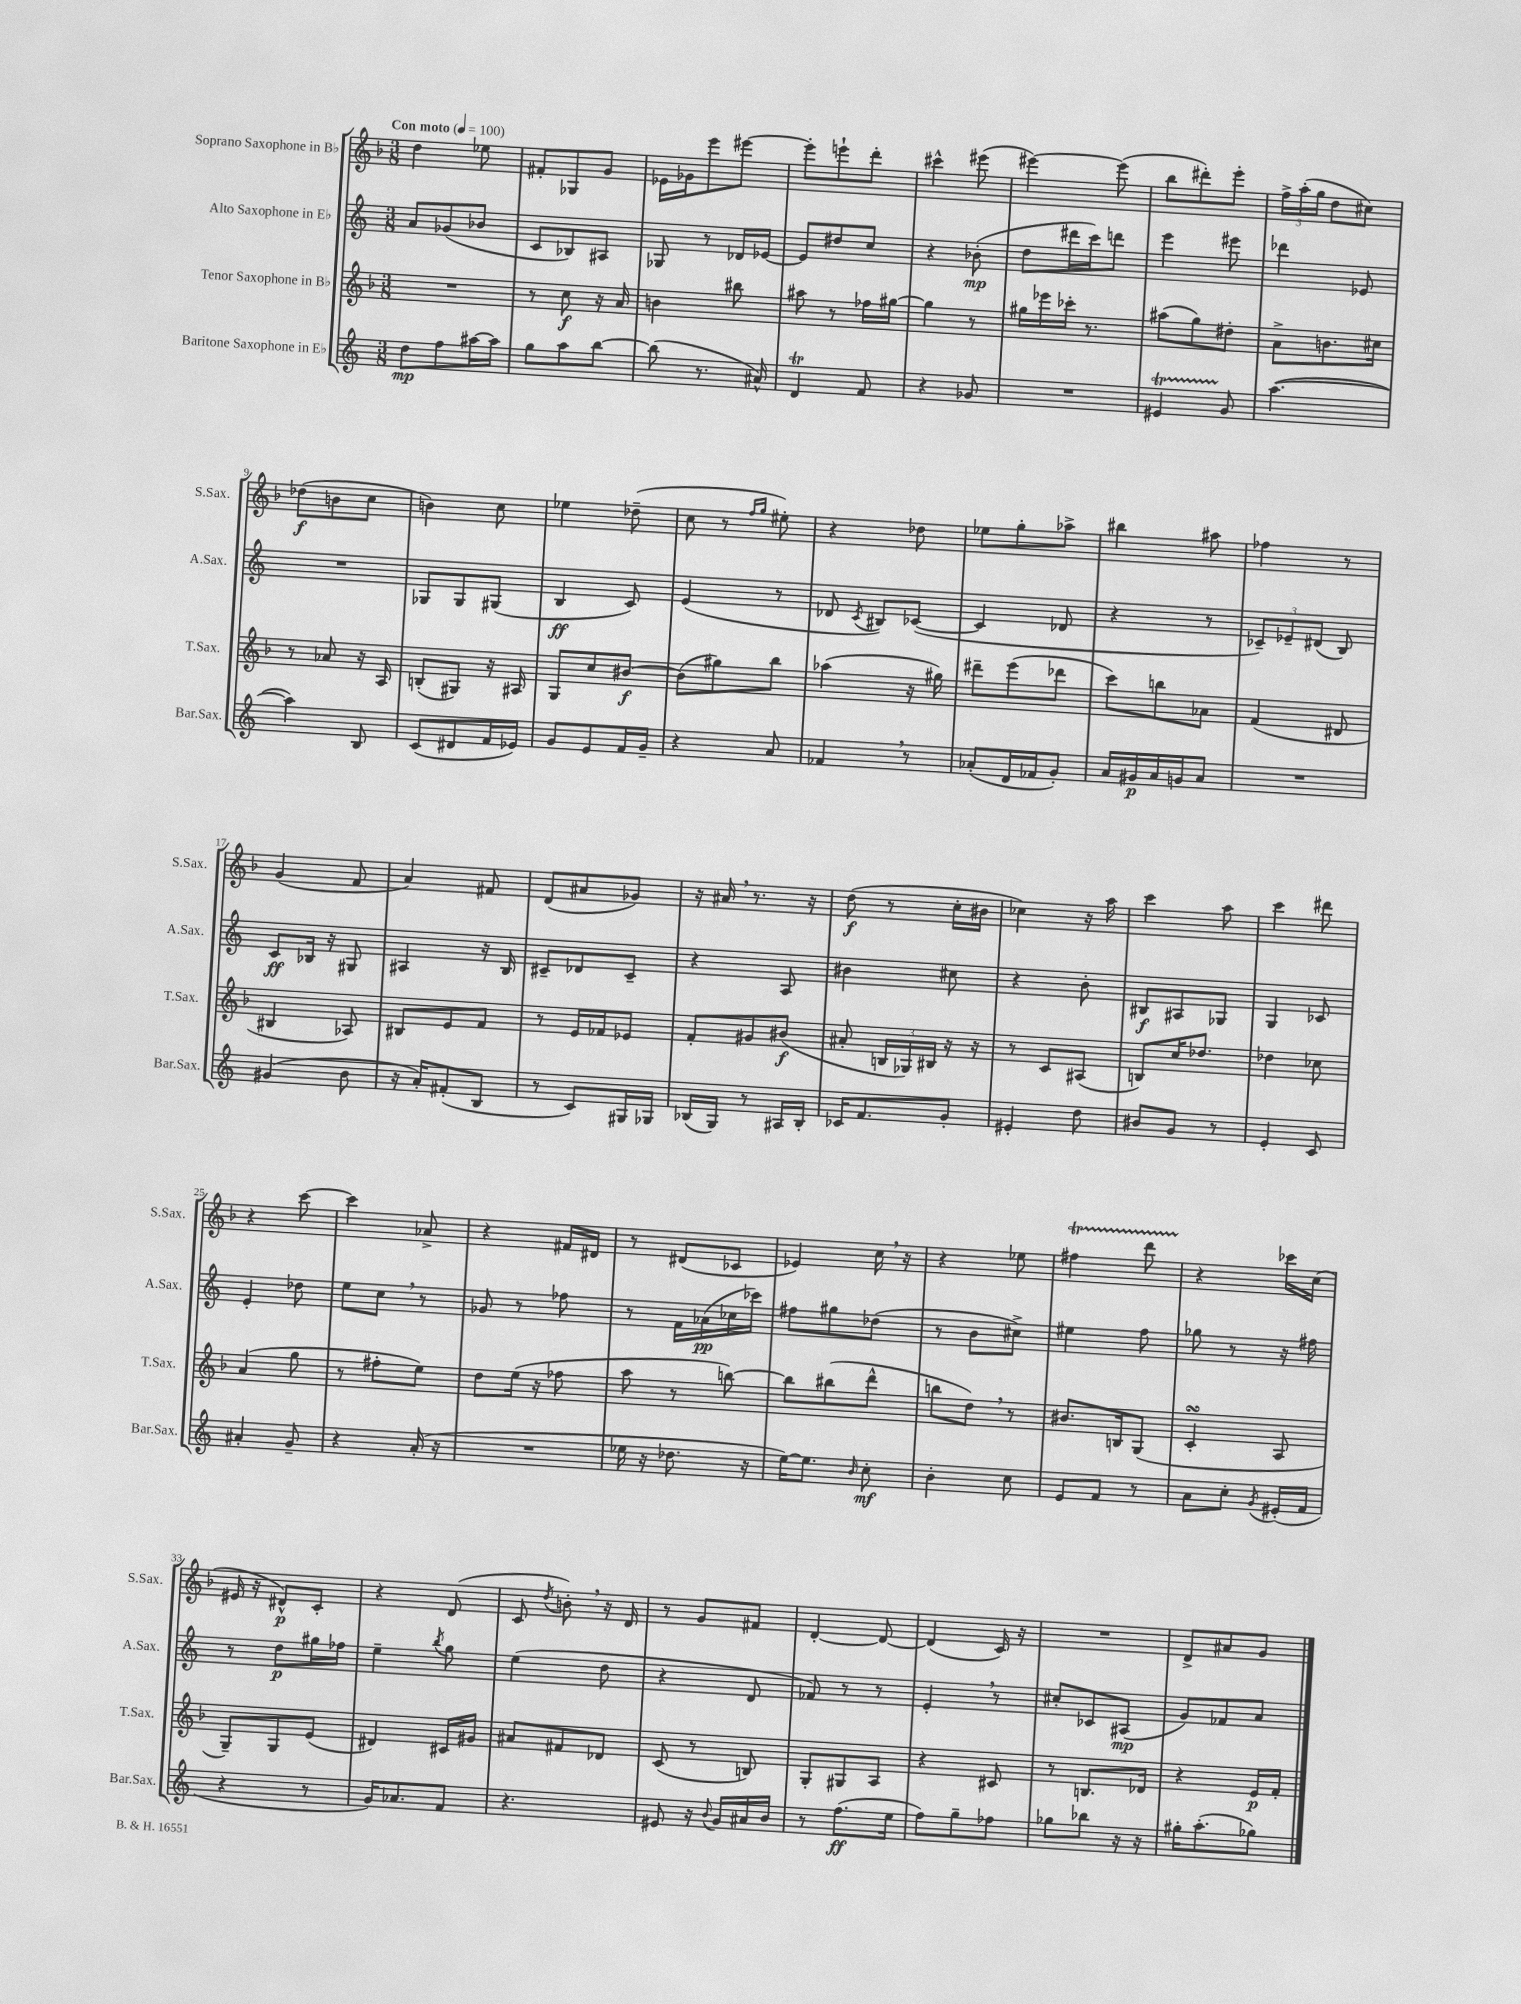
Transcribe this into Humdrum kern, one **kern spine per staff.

**kern	**dynam	**kern	**dynam	**kern	**dynam	**kern	**dynam
*part4	*part4	*part3	*part3	*part2	*part2	*part1	*part1
*staff4	*staff4	*staff3	*staff3	*staff2	*staff2	*staff1	*staff1
*I"Baritone Saxophone in E♭	*	*I"Tenor Saxophone in B♭	*	*I"Alto Saxophone in E♭	*	*I"Soprano Saxophone in B♭	*
*I'Bar.Sax.	*	*I'T.Sax.	*	*I'A.Sax.	*	*I'S.Sax.	*
*clefG2	*	*clefG2	*	*clefG2	*	*clefG2	*
*k[]	*	*k[b-]	*	*k[]	*	*k[b-]	*
*M3/8	*	*M3/8	*	*M3/8	*	*M3/8	*
*MM100	*	*MM100	*	*MM100	*	*MM100	*
=1	=1	=1	=1	=1	=1	=1	=1
!	!	!	!	!	!	!LO:TX:a:B:t=Con moto	!
8dd\L	mp	4.r	.	8a/L	.	4dd\	.
8ff\	.	.	.	(8g-X/	.	.	.
[16aa#X\L	.	.	.	8b-X/J	.	8ee-X\	.
16aa#\JJ]	.	.	.	.	.	.	.
=2	=2	=2	=2	=2	=2	=2	=2
8gg\L	.	8r	.	8c/L	.	8f#X'/L	.
8aa\	.	8cc\	f	8B-X/)	.	8G-X/	.
[8bb\J	.	16r	.	8A#X/J	.	8g/J	.
.	.	16a/	.	.	.	.	.
=3	=3	=3	=3	=3	=3	=3	=3
(8bb\]	.	4bn\	.	8G-X/	.	16e-X\LL	.
.	.	.	.	.	.	16g-X\J	.
8.r	.	.	.	8r	.	8eee\	.
.	.	8bb#X\	.	16d-X/LL	.	[8eee#X\J	.
16a#X^^/)	.	.	.	[16e-X/JJ	.	.	.
=4	=4	=4	=4	=4	=4	=4	=4
4dT/	.	8aa#X\	.	8e-/L]	.	8eee#'\L]	.
.	.	8r	.	8dd#X/	.	8eeen`\	.
8f/	.	16ff-X\LL	.	8cc/J	.	8ddd'\J	.
.	.	[16gg#X\JJ	.	.	.	.	.
=5	=5	=5	=5	=5	=5	=5	=5
4r	.	4gg#\]	.	4r	.	4ccc#X^^\	.
8g-X/	.	8r	.	(8b-X'\	mp	(8eee#X\	.
=6	=6	=6	=6	=6	=6	=6	=6
4.r	.	16gg#X\LL	.	8dd\L	.	[4eee#X\)	.
.	.	16eee-X\	.	.	.	.	.
.	.	16ccc-X'\JJ	.	16ddd#X\L	.	.	.
.	.	8.r	.	16ccc\J)	.	.	.
.	.	.	.	8dddn\J	.	(8eee#\]	.
=7	=7	=7	=7	=7	=7	=7	=7
4e#Xt/	.	(8aa#X\L	.	4eee\	.	8bb-\L	.
.	.	8gg\)	.	.	.	8ddd#X'\)	.
8g/	.	8dd#X'\J	.	8eee#X\	.	8eee'\J	.
=8	=8	=8	=8	=8	=8	=8	=8
([4.aa\	.	8a^\L	.	4ddd-X\	.	24ff^\LL	.
.	.	.	.	.	.	(24aa'\	.
.	.	.	.	.	.	24gg\JJ	.
.	.	8.bn\	.	.	.	8dd\L	.
.	.	.	.	8e-X/	.	8cc#X\J)	.
.	.	16cc#X\Jk	.	.	.	.	.
!!LO:LB:g=z
=9	=9	=9	=9	=9	=9	=9	=9
4aa\])	.	8r	.	4.r	.	(8dd-X\L	f
.	.	8a-X/	.	.	.	8bn\	.
8B/	.	16r	.	.	.	8cc\J	.
.	.	16A/	.	.	.	.	.
=10	=10	=10	=10	=10	=10	=10	=10
(8c/L	.	(8Bn'/L	.	8G-X/L	.	4bn\)	.
8d#X/	.	8G#X/J)	.	8G-/	.	.	.
16f/L	.	16r	.	(8G#X/J	.	8cc\	.
16e-X/JJ)	.	16A#X/	.	.	.	.	.
=11	=11	=11	=11	=11	=11	=11	=11
8g/L	.	8G/L	.	4B/	ff	4ee-X\	.
8e/	.	8cc/	.	.	.	.	.
16f/L	.	[8b#X/J	f	8c/)	.	(8dd-X~\	.
16g~/JJ	.	.	.	.	.	.	.
=12	=12	=12	=12	=12	=12	=12	=12
4r	.	(8b#\L]	.	(4e/	.	8cc\	.
.	.	8gg#X\)	.	.	.	8r	.
.	.	.	.	.	.	16qqff/LL	.
.	.	.	.	.	.	16qqgg/JJ	.
8a/	.	8bb-\J	.	8r	.	8ee#X'\)	.
=13	=13	=13	=13	=13	=13	=13	=13
4f-X,/	.	(4aa-X\	.	8d-X/	.	4r	.
.	.	.	.	8qc/	.	.	.
.	.	.	.	8B#X/L)	.	.	.
8r	.	16r	.	([8c-X/J	.	8dd-X\	.
.	.	16gg#X\)	.	.	.	.	.
=14	=14	=14	=14	=14	=14	=14	=14
(8a-X'/L	.	8ddd#X~\L	.	4c-/]	.	8ee-X\L	.
16d/L	.	(8eee\	.	.	.	8gg'\	.
16f-X/J	.	.	.	.	.	.	.
8g'/J)	.	8ddd-X\J	.	8d-X/	.	8aa-X^\J	.
=15	=15	=15	=15	=15	=15	=15	=15
16a/LL	.	8ccc\L)	.	4r	.	4bb#X\	.
16g#X/	p	.	.	.	.	.	.
16a/	.	8bbn\	.	.	.	.	.
16gn/J	.	.	.	.	.	.	.
8a/J	.	8a-X\J	.	8r	.	8aa#X\	.
=16	=16	=16	=16	=16	=16	=16	=16
4.r	.	(4f/	.	12c-X~/L)	.	4ff-X\	.
.	.	.	.	12e-X~/	.	.	.
.	.	.	.	(12d#X/J	.	.	.
.	.	8d#X/	.	8B/)	.	8r	.
!!LO:LB:g=z
=17	=17	=17	=17	=17	=17	=17	=17
(4g#X/	.	4B#X/	.	8c/L	ff	(4g/	.
.	.	.	.	16B-X/Jk	.	.	.
.	.	.	.	16r	.	.	.
8b\	.	8A-X/)	.	8G#X/	.	8f/	.
=18	=18	=18	=18	=18	=18	=18	=18
16r	.	8B#X/L	.	4A#X/	.	4a/)	.
16a'/KL)	.	.	.	.	.	.	.
(8f#X'/	.	8e/	.	.	.	.	.
8B/J	.	8f/J	.	16r	.	8f#X/	.
.	.	.	.	16B/	.	.	.
=19	=19	=19	=19	=19	=19	=19	=19
8r	.	8r	.	8c#X~/L	.	(8d/L	.
8c/L)	.	16e/LL	.	8d-X/	.	8a#X/	.
.	.	16f-X/J	.	.	.	.	.
16G#X/L	.	8e-X/J	.	8c#~/J	.	8g-X/J)	.
16G-X/JJ	.	.	.	.	.	.	.
=20	=20	=20	=20	=20	=20	=20	=20
(16B-X/LL	.	8f'/L	.	4r	.	16r	.
16G/JJ)	.	.	.	.	.	16a#X,/	.
8r	.	8g#X/	.	.	.	8.r	.
16A#X/LL	.	(8b#X/J	f	8A/	.	.	.
16B-'/JJ	.	.	.	.	.	16r	.
=21	=21	=21	=21	=21	=21	=21	=21
16c-X/KL	.	8a#X'/	.	4b#X\	.	(8dd\	f
8.f/	.	.	.	.	.	.	.
.	.	24Bn/LL	.	.	.	8r	.
.	.	24G-X/)	.	.	.	.	.
.	.	24B#X/JJ	.	.	.	.	.
8g'/J	.	16r	.	8cc#X\	.	16cc'\LL	.
.	.	16r	.	.	.	16b#X\JJ	.
=22	=22	=22	=22	=22	=22	=22	=22
4e#X'/	.	8r	.	4r	.	4cc-X\)	.
.	.	8c/L	.	.	.	.	.
8dd\	.	(8A#X/J	.	8b'\	.	16r	.
.	.	.	.	.	.	16aa\	.
=23	=23	=23	=23	=23	=23	=23	=23
8b#X/L	.	8Bn/L)	.	8B#X/L	f	4ccc\	.
8g/J	.	16cc/K	.	8A#X/	.	.	.
.	.	8.dd-X/J	.	.	.	.	.
8r	.	.	.	8G-X/J	.	8aa\	.
=24	=24	=24	=24	=24	=24	=24	=24
4e'/	.	4dd-X\	.	4G/	.	4ccc\	.
8c/	.	8cc-X\	.	8c-X/	.	8ddd#X\	.
!!LO:LB:g=z
=25	=25	=25	=25	=25	=25	=25	=25
4a#X'/	.	(4a/	.	4e'/	.	4r	.
8g~/	.	8gg\	.	8dd-X\	.	[8ccc\	.
=26	=26	=26	=26	=26	=26	=26	=26
4r	.	8r	.	8ee\L	.	4ccc\]	.
.	.	8ff#X'\L	.	8cc,\J	.	.	.
(16a'/	.	8ee\J)	.	8r	.	8a-X^/	.
16r	.	.	.	.	.	.	.
=27	=27	=27	=27	=27	=27	=27	=27
4.r	.	8dd\L	.	8g-X/	.	4r	.
.	.	(16ee\Jk	.	8r	.	.	.
.	.	16r	.	.	.	.	.
.	.	8ff-X\	.	8ff-X\	.	16f#X/LL	.
.	.	.	.	.	.	16d#X/JJ	.
=28	=28	=28	=28	=28	=28	=28	=28
16ee-X\	.	8aa\	.	8r	.	8r	.
16r	.	.	.	.	.	.	.
8.dd-X\	.	8r	.	16f\LL	.	(8d#X/L	.
.	.	.	.	(16a-X\	pp	.	.
.	.	[8bbn\)	.	16cc-X\	.	8c-X/J	.
16r	.	.	.	16ccc-X\JJ)	.	.	.
=29	=29	=29	=29	=29	=29	=29	=29
[16ee\KL)	.	8bb\L]	.	8ff#X\L	.	4e-X/)	.
8.ee\J]	.	.	.	.	.	.	.
.	.	(8bb#X\	.	8gg#X\	.	.	.
16qqb/	.	.	.	.	.	.	.
8cc'\	mf	8ddd^^\J	.	(8dd-X\J	.	16cc,\	.
.	.	.	.	.	.	16r	.
=30	=30	=30	=30	=30	=30	=30	=30
4b'\	.	8bbn\L	.	8r	.	4r	.
.	.	8dd,\J)	.	8b\L	.	.	.
8cc\	.	8r	.	8cc#X^\J)	.	8ee-X\	.
=31	=31	=31	=31	=31	=31	=31	=31
8e/L	.	8.b#X/L	.	4ee#X\	.	4ff#Xt\	.
8f/J	.	.	.	.	.	.	.
.	.	16Bn/k	.	.	.	.	.
8r	.	(8G/J	.	8ff\	.	8dddTTT\	.
=32	=32	=32	=32	=32	=32	=32	=32
8a\L	.	4csSSS'/	.	8gg-X\	.	4r	.
8cc'\J	.	.	.	8r	.	.	.
8qg/	.	.	.	.	.	.	.
(16e#X'/LL	.	8A/	.	16r	.	16ccc-X\LL	.
16f/JJ	.	.	.	16ff#X\	.	(16cc\JJ	.
!!LO:LB:g=z
=33	=33	=33	=33	=33	=33	=33	=33
4r	.	8G~/L)	.	8r	.	16e#X/	.
.	.	.	.	.	.	16r	.
.	.	8G/	.	8dd\L	p	8d#X^^/L)	p
8r	.	(8e/J	.	16gg#X\L	.	8c'/J	.
.	.	.	.	16ff-X\JJ	.	.	.
=34	=34	=34	=34	=34	=34	=34	=34
16g/KL)	.	4d#X/)	.	4ee~\	.	4r	.
8.a-X/	.	.	.	.	.	.	.
.	.	.	.	8qbb/	.	.	.
8f/J	.	16c#X/LL	.	8gg\	.	(8d/	.
.	.	16g#X/JJ	.	.	.	.	.
=35	=35	=35	=35	=35	=35	=35	=35
4.r	.	8a#X/L	.	(4ee\	.	8c/	.
.	.	.	.	.	.	8qdd/	.
.	.	8f#X/	.	.	.	8bn',\)	.
.	.	8d-X/J	.	8dd\	.	16r	.
.	.	.	.	.	.	16d/	.
=36	=36	=36	=36	=36	=36	=36	=36
8e#X/	.	(8c/	.	4r	.	8r	.
16r	.	8r	.	.	.	8g/L	.
8qqb/	.	.	.	.	.	.	.
16g/LL	.	.	.	.	.	.	.
16a#X/	.	8Bn/)	.	8d/	.	8f#X/J	.
16b/JJ	.	.	.	.	.	.	.
=37	=37	=37	=37	=37	=37	=37	=37
8r	.	8G'/L	.	8f-X/)	.	[4d'/	.
(8.ff\L	ff	8G#X/	.	8r	.	.	.
.	.	8A/J	.	8r	.	8d/_	.
16ee\Jk	.	.	.	.	.	.	.
=38	=38	=38	=38	=38	=38	=38	=38
8ff\L)	.	4r	.	4e',/	.	(4d/]	.
8gg~\	.	.	.	.	.	.	.
8ff-X\J	.	8c#X/	.	8r	.	16c/)	.
.	.	.	.	.	.	16r	.
=39	=39	=39	=39	=39	=39	=39	=39
8gg-X\L	.	8r	.	8cc#X'/L	.	4.r	.
8bb-X\J	.	8.Bn/L	.	8c-X/	.	.	.
16r	.	.	.	(8A#X/J	mp	.	.
16r	.	16d-X/Jk	.	.	.	.	.
=40	=40	=40	=40	=40	=40	=40	=40
16gg#X'\KL	.	4r	.	8g/L)	.	8d^/L	.
(8.aa'\	.	.	.	.	.	.	.
.	.	.	.	8f-X/	.	8a#X/	.
8gg-X\J)	.	16e/LL	p	8a/J	.	8g/J	.
.	.	16f'/JJ	.	.	.	.	.
==	==	==	==	==	==	==	==
*-	*-	*-	*-	*-	*-	*-	*-
